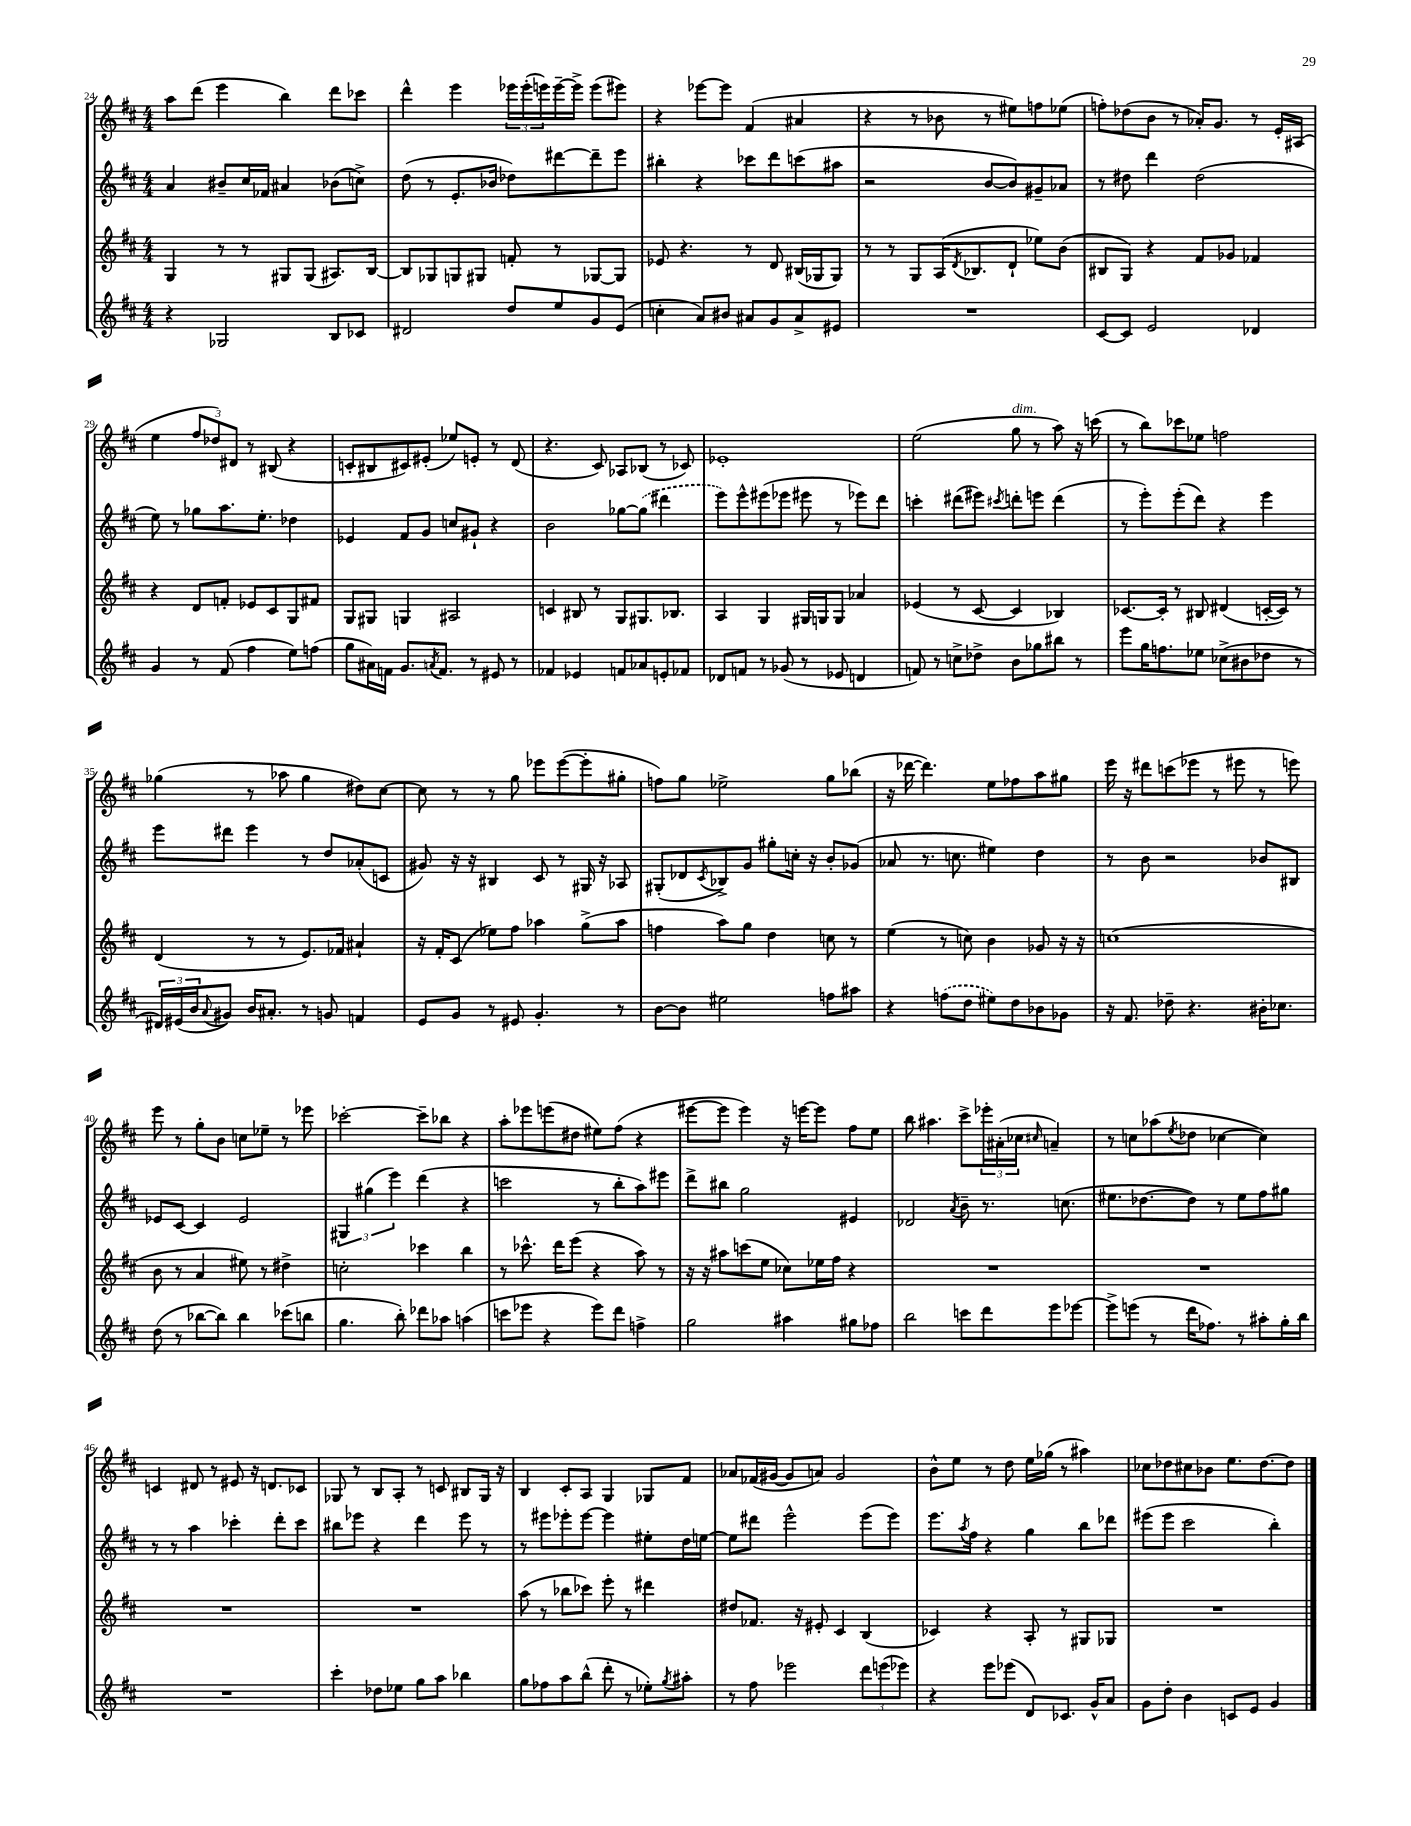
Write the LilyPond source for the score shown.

<<
\new StaffGroup <<
\new Staff = "s0" {
    \clef treble \key d \major \numericTimeSignature \time 4/4
    a''8 d'''8( e'''4 b''4) d'''8 ces'''8 |
    d'''4-^ e'''4 \tuplet 3/2 { ees'''16 ees'''16-.( e'''16) } e'''16~-- e'''16-> e'''8( eis'''8) |
    r4 ees'''8~ ees'''8 fis'4( ais'4 |
    r4 r8 bes'8 r8 eis''8) f''8 ees''8( |
    f''8-.) des''8( b'8 r8 aes'16-.) g'8. r8 e'16-. ais16( |
    e''4 \tuplet 3/2 { fis''8 des''8) dis'8 } r8 bis8( r4 |
    c'8-. bis8 cis'8) eis'8-.( ees''8) e'8-. r8 d'8( |
    r4. cis'8) aes8 bes8( r8 ces'8) |
    ees'1-. |
    e''2( g''8^\markup { \italic "dim." } r8 a''8) r16 c'''16( |
    r8 b''8) ces'''8 ees''8 f''2 |
    ges''4( r8 aes''8 ges''4 dis''8) cis''8~ |
    cis''8 r8 r8 g''8 ees'''8 ees'''8~( ees'''8-. gis''8-. |
    f''8) g''8 ees''2-> g''8 bes''8( |
    r16 des'''16~ des'''4.) e''8 fes''8 a''8 gis''8 |
    e'''16 r16 dis'''8 c'''8( ees'''8 r8 eis'''8 r8 e'''8) |
    e'''8 r8 g''8-. b'8 c''8 ees''8-- r8 ees'''8 |
    ces'''2~-. ces'''8-- bes''8 r4 |
    a''8-. ees'''8 e'''8( dis''8 eis''8) fis''8( r4 |
    eis'''8~ eis'''8 eis'''4) r16 e'''16~ e'''8 fis''8 e''8 |
    b''8 ais''4. cis'''8-> \tuplet 3/2 { ees'''16-. ais'16-.( ces''16 } \grace { cis''16 } a'4--) |
    r8 c''8 aes''8( \acciaccatura { e''8 } des''8 ces''4~ ces''4) |
    c'4 dis'8 r8 eis'8 r16 d'8. ces'8 |
    ges8 r8 b8 a8-. r8 c'8 bis8 ges16 r16 |
    b4 cis'8-. a8 g4 ges8 fis'8 |
    aes'8 fes'16( gis'16~ gis'8 a'8) gis'2 |
    b'8-^ e''8 r8 d''8 e''16 ges''16( r8 ais''4) |
    ces''8 des''8 cis''8 bes'8 e''8. des''8.~ des''8 \bar "|." |
}
\new Staff = "s1" {
    \clef treble \key d \major \numericTimeSignature \time 4/4
    a'4 bis'8-- cis''16 fes'16 ais'4 bes'8( c''8->) |
    d''8( r8 e'8.-. bes'16 des''8) dis'''8~ dis'''8-- e'''8 |
    bis''4-. r4 ces'''8 d'''8 c'''8( ais''8 |
    r2 b'8~ b'8) gis'8-- aes'8 |
    r8 dis''8 d'''4 dis''2( |
    e''8) r8 ges''8 a''8. e''8.-. des''4 |
    ees'4 fis'8 g'8 c''8 gis'8-! r4 |
    b'2 ges''8~ \once \slurDashed ges''8( dis'''4 |
    e'''8) e'''8-^ eis'''8( ees'''8 eis'''8 r8 ees'''8) d'''8 |
    c'''4-. dis'''8( eis'''8) \acciaccatura { cis'''8 } d'''8-. e'''8 d'''4( |
    r8 e'''8-.) e'''8-.( d'''8) r4 e'''4 |
    e'''8 dis'''8 e'''4 r8 d''8 aes'8-.( c'8 |
    gis'8) r16 r16 bis4 cis'8 r8 gis16 r16 aes8 |
    gis8-.( des'8 \acciaccatura { cis'8 } bes8->) g'8 gis''8-. c''16-. r16 b'8-. ges'8( |
    aes'8 r8. c''8. eis''4) d''4 |
    r8 b'8 r2 bes'8 bis8 |
    ees'8 cis'8~ cis'4 ees'2 |
    \tuplet 3/2 { gis4 gis''4( e'''4) } d'''4( r4 |
    c'''2 r8 b''8-. a''8) eis'''8 |
    d'''8-> bis''8 g''2 eis'4 |
    des'2 \acciaccatura { a'8 } b'8-- r8. c''8.( |
    eis''8. des''8.~ des''8) r8 eis''8 fis''8 gis''8 |
    r8 r8 a''4 ces'''4-. d'''8-. ces'''8 |
    bis''8 ees'''8 r4 d'''4 ees'''8 r8 |
    r8 eis'''8 ees'''8-. ees'''8~ ees'''4 eis''8-. d''16 e''16~ |
    e''8 dis'''8 e'''2-^ e'''8( e'''8) |
    e'''8. \acciaccatura { a''8 } fis''16 r4 g''4 b''8 des'''8 |
    eis'''8( eis'''8 cis'''2 b''4-.) \bar "|." |
}
\new Staff = "s2" {
    \clef treble \key d \major \numericTimeSignature \time 4/4
    g4 r8 r8 gis8 gis8( ais8.) b16~ |
    b8 ges8 g8 gis8 f'8-. r8 ges8~ ges8 |
    ees'8 r4. r8 d'8 bis16( ges16 ges8) |
    r8 r8 g8 a16( \acciaccatura { d'8 } bes8. d'8-! ees''8) b'8( |
    bis8 g8) r4 fis'8 ges'8 fes'4 |
    r4 d'8 f'8-. ees'8 cis'8 g8 fis'8 |
    g8 gis8 g4 ais2 |
    c'4 bis8 r8 g8 gis8. bes8. |
    a4 g4 gis16 g16 g8 aes'4 |
    ees'4( r8 cis'8~ cis'4 bes4) |
    ces'8.~ ces'16-. r8 bis8 dis'4( c'16~-. c'16) r8 |
    d'4( r8 r8 e'8.) fes'16 ais'4-! |
    r16 fis'16-. cis'8( ees''8) fis''8 aes''4 g''8->( aes''8 |
    f''4 a''8) g''8 d''4 c''8 r8 |
    e''4( r8 c''8) b'4 ges'8 r16 r16 |
    c''1( |
    b'8 r8 a'4 eis''8) r8 dis''4-> |
    c''2-. ces'''4 b''4 |
    r8 ces'''8.-^ d'''16 e'''8( r4 a''8) r8 |
    r16 r16 ais''8 c'''8( e''8 ces''8) ees''16 fis''16 r4 |
    R1 |
    R1 |
    R1 |
    R1 |
    a''8( r8 bes''8 ces'''8) e'''8-. r8 dis'''4 |
    dis''8 fes'8. r16 eis'8-. cis'4 b4( |
    ces'4) r4 a8-. r8 gis8 ges8 |
    R1 \bar "|." |
}
\new Staff = "s3" {
    \clef treble \key d \major \numericTimeSignature \time 4/4
    r4 ges2 b8 ces'8 |
    dis'2 d''8 e''8 g'8 e'8( |
    c''4-. a'8) bis'8 ais'8 g'8 ais'8-> eis'8 |
    R1 |
    cis'8~ cis'8 e'2 des'4 |
    g'4 r8 fis'8( fis''4 e''8) f''8( |
    g''8 ais'16) f'16 g'8. \acciaccatura { a'8 } f'8. r8 eis'8 r8 |
    fes'4 ees'4 f'8 aes'8 e'8-. fes'8 |
    des'8 f'8 r8 ges'8( r8 ees'8 d'4 |
    f'8) r8 c''8-> des''8-> b'8 ges''8 bis''8 r8 |
    e'''8 g''16 f''8. ees''8 ces''8->( bis'8 des''8 r8 |
    \tuplet 3/2 { dis'16) eis'16( b'16 } \appoggiatura { a'8 } gis'8) b'16 ais'8.-. r8 g'8 f'4 |
    e'8 g'8 r8 eis'8 g'4.-. r8 |
    b'8~ b'8 eis''2 f''8 ais''8 |
    r4 \once \slurDashed f''8( d''8 eis''8) d''8 bes'8 ges'8 |
    r16 fis'8. des''8-- r4. bis'16-. ces''8. |
    d''8( r8 bes''8~ bes''8) bes''4 ces'''8( b''8 |
    g''4. b''8-.) des'''8 aes''8 a''4( |
    c'''8 ees'''8 r4 ees'''8) d'''8 f''4-> |
    g''2 ais''4 gis''8 fes''8 |
    b''2 c'''8 d'''8 e'''8 ees'''8~ |
    ees'''8-> e'''8( r8 d'''16 fes''8.) r8 ais''8-. g''16-. b''16 |
    R1 |
    cis'''4-. des''8 ees''8 g''8 a''8 bes''4 |
    g''8 fes''8 a''8 b''8-^( d'''8-. r8 ees''8-.) \acciaccatura { g''8 } ais''8-. |
    r8 fis''8 ees'''2 \tuplet 3/2 { d'''8 e'''8( ees'''8) } |
    r4 e'''8 ees'''8( d'8) ces'8. g'16-^ a'8 |
    g'8 d''8-. b'4 c'8 e'8 g'4 \bar "|." |
}
>>
>>
\layout { \context { \Score currentBarNumber = #24 } }
